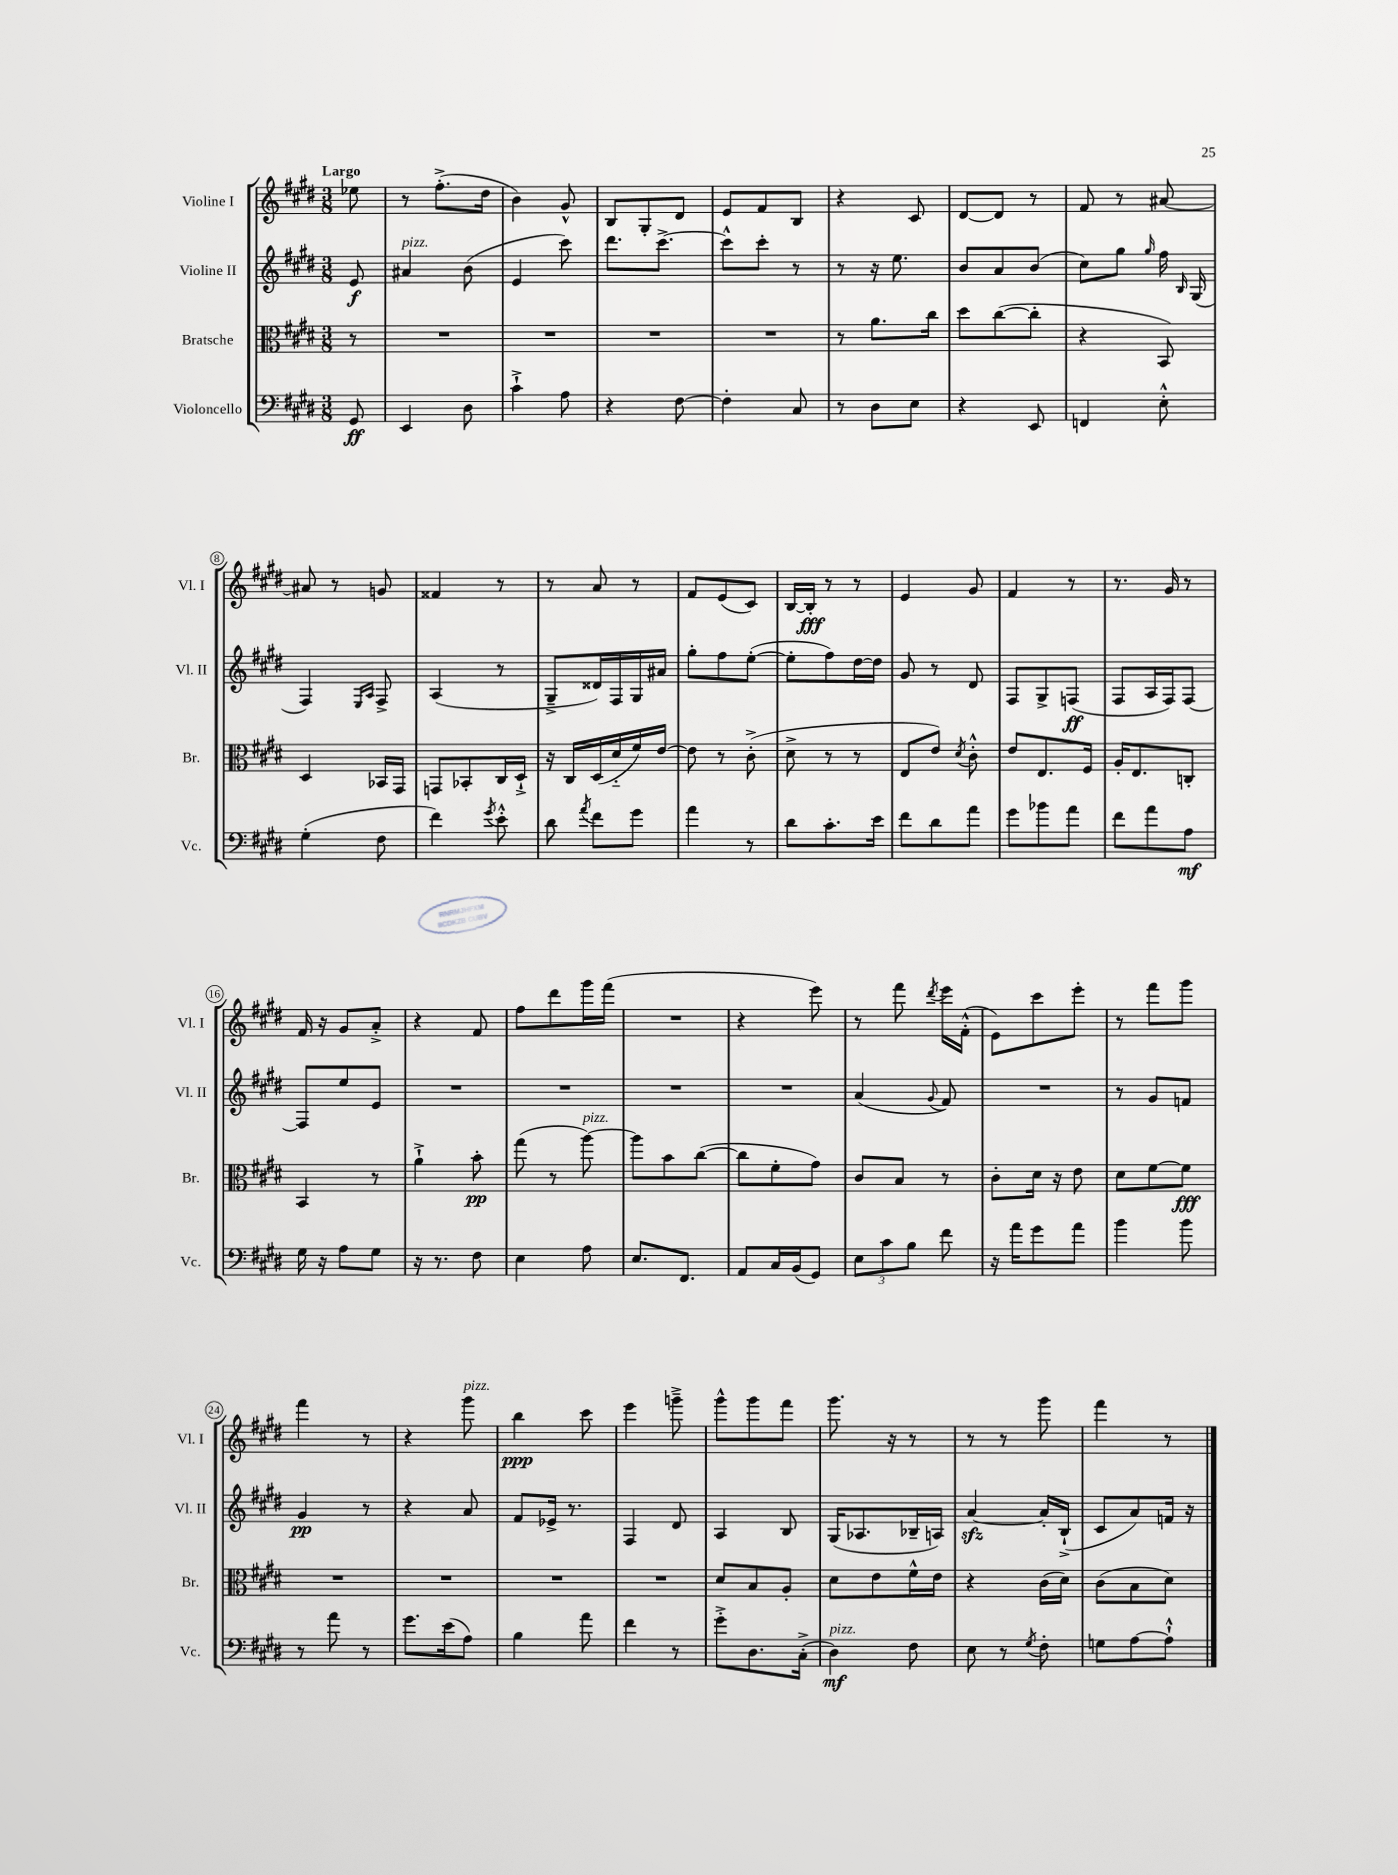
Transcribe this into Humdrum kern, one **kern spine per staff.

**kern	**dynam	**kern	**dynam	**kern	**dynam	**kern	**dynam
*part4	*part4	*part3	*part3	*part2	*part2	*part1	*part1
*staff4	*staff4	*staff3	*staff3	*staff2	*staff2	*staff1	*staff1
*I"Violoncello	*	*I"Bratsche	*	*I"Violine II	*	*I"Violine I	*
*I'Vc.	*	*I'Br.	*	*I'Vl. II	*	*I'Vl. I	*
*clefF4	*	*clefC3	*	*clefG2	*	*clefG2	*
*k[f#c#g#d#]	*	*k[f#c#g#d#]	*	*k[f#c#g#d#]	*	*k[f#c#g#d#]	*
*M3/8	*	*M3/8	*	*M3/8	*	*M3/8	*
=	=	=	=	=	=	=	=
!	!	!	!	!	!	!LO:TX:a:B:t=Largo	!
8GG#/	ff	8r	.	8e/	f	8ee-X\	.
=1	=1	=1	=1	=1	=1	=1	=1
!	!	!	!	!LO:TX:a:i:t=pizz.	!	!	!
4EE/	.	4.r	.	4a#X/	.	8r	.
.	.	.	.	.	.	(8.ff#'^\L	.
8D#\	.	.	.	(8b\	.	.	.
.	.	.	.	.	.	16dd#\Jk	.
=2	=2	=2	=2	=2	=2	=2	=2
4c#`^\	.	4.r	.	4e/	.	4b\)	.
8A\	.	.	.	8ccc#\)	.	8g#^^/	.
=3	=3	=3	=3	=3	=3	=3	=3
4r	.	4.r	.	8.ddd#\L	.	8B/L	.
.	.	.	.	.	.	8G#'/	.
.	.	.	.	[8.ccc#^\J	.	.	.
[8F#\	.	.	.	.	.	8d#/J	.
=4	=4	=4	=4	=4	=4	=4	=4
4F#'\]	.	4.r	.	8ccc#^^\L]	.	8e/L	.
.	.	.	.	8ccc#'\J	.	8f#/	.
8C#/	.	.	.	8r	.	8B/J	.
=5	=5	=5	=5	=5	=5	=5	=5
8r	.	8r	.	8r	.	4r	.
8D#\L	.	8.a\L	.	16r	.	.	.
.	.	.	.	8.ee\	.	.	.
8E\J	.	.	.	.	.	8c#/	.
.	.	16cc#\Jk	.	.	.	.	.
=6	=6	=6	=6	=6	=6	=6	=6
4r	.	8dd#\L	.	8b/L	.	[8d#/L	.
.	.	([8cc#\	.	8a/	.	8d#/J]	.
8EE/	.	8cc#'\J]	.	(8b/J	.	8r	.
=7	=7	=7	=7	=7	=7	=7	=7
4FFn/	.	4r	.	8cc#\L)	.	8f#/	.
.	.	.	.	8gg#\J	.	8r	.
.	.	.	.	16qqgg#/	.	.	.
8E'^^\	.	8BB/)	.	16ff#\	.	[8a#X/	.
.	.	.	.	16qqB/	.	.	.
.	.	.	.	(16G#/	.	.	.
!!LO:LB:g=z
=8	=8	=8	=8	=8	=8	=8	=8
(4G#'\	.	4D#/	.	4F#/)	.	8a#X/]	.
.	.	.	.	.	.	8r	.
.	.	.	.	16qqE/LL	.	.	.
.	.	.	.	16qqA/JJ	.	.	.
8F#\	.	16BB-X/LL	.	8F#^/	.	8gn/	.
.	.	16GG#/JJ	.	.	.	.	.
=9	=9	=9	=9	=9	=9	=9	=9
4f#\)	.	8GGn/L	.	(4A/	.	4f##X/	.
.	.	8BB-X'/	.	.	.	.	.
8qg#/	.	.	.	.	.	.	.
8e'^^\	.	16C#/L	.	8r	.	8r	.
.	.	16D#`^/JJ	.	.	.	.	.
=10	=10	=10	=10	=10	=10	=10	=10
8d#\	.	16r	.	8G#~^/L	.	8r	.
.	.	16C#/LL	.	.	.	.	.
8qa/	.	.	.	.	.	.	.
8f#\L	.	(16D#/	.	16d##X/L)	.	8a/	.
.	.	16d#/	.	16F#/	.	.	.
8g#\J	.	16f#/)	.	16G#/	.	8r	.
.	.	[16e/JJ	.	16a#X/JJ	.	.	.
=11	=11	=11	=11	=11	=11	=11	=11
4a\	.	8e\]	.	8gg#'\L	.	8f#/L	.
.	.	8r	.	8ff#\	.	(8e/	.
8r	.	(8c#'^\	.	([8ee'\J	.	8c#/J)	.
=12	=12	=12	=12	=12	=12	=12	=12
8d#\L	.	8d#^\	.	8ee'\L]	.	[16B/LL	.
.	.	.	.	.	.	16B'/JJ]	fff
8.c#'\	.	8r	.	8ff#\)	.	8r	.
.	.	8r	.	[16dd#\L	.	8r	.
16e\Jk	.	.	.	16dd#\JJ]	.	.	.
=13	=13	=13	=13	=13	=13	=13	=13
8f#\L	.	8E/L	.	8g#/	.	4e/	.
8d#\	.	8e/J)	.	8r	.	.	.
.	.	8qd#/	.	.	.	.	.
8a\J	.	8c#'^^\	.	8d#/	.	8g#/	.
=14	=14	=14	=14	=14	=14	=14	=14
8g#\L	.	8e/L	.	8F#/L	.	4f#/	.
8b-X\	.	8.E/	.	8G#^/	.	.	.
8a\J	.	.	.	(8Fn/J	ff	8r	.
.	.	16F#/Jk	.	.	.	.	.
=15	=15	=15	=15	=15	=15	=15	=15
8f#\L	.	16A'/KL	.	8F#/L	.	8.r	.
.	.	8.E/	.	.	.	.	.
8a\	.	.	.	16A/L	.	.	.
.	.	.	.	16F#/J)	.	16g#/	.
8A\J	mf	8Cn'/J	.	[8F#/J	.	8r	.
!!LO:LB:g=z
=16	=16	=16	=16	=16	=16	=16	=16
16G#\	.	4BB/	.	8F#/L]	.	16f#/	.
16r	.	.	.	.	.	16r	.
8A\L	.	.	.	8ee/	.	8g#/L	.
8G#\J	.	8r	.	8e/J	.	8a'^/J	.
=17	=17	=17	=17	=17	=17	=17	=17
16r	.	4a`^\	.	4.r	.	4r	.
8.r	.	.	.	.	.	.	.
8F#\	.	8b'\	pp	.	.	8f#/	.
=18	=18	=18	=18	=18	=18	=18	=18
4E\	.	(8gg#\	.	4.r	.	8ff#\L	.
.	.	8r	.	.	.	8ddd#\	.
!	!	!LO:TX:a:i:t=pizz.	!	!	!	!	!
8A\	.	[8aa\)	.	.	.	16ggg#\L	.
.	.	.	.	.	.	(16fff#\JJ	.
=19	=19	=19	=19	=19	=19	=19	=19
8.E/L	.	8aa\L]	.	4.r	.	4.r	.
.	.	8b\	.	.	.	.	.
8.FF#/J	.	.	.	.	.	.	.
.	.	([8cc#\J	.	.	.	.	.
=20	=20	=20	=20	=20	=20	=20	=20
8AA/L	.	8cc#\L]	.	4.r	.	4r	.
16C#/L	.	8f#'\	.	.	.	.	.
(16BB/J	.	.	.	.	.	.	.
8GG#/J)	.	8g#\J)	.	.	.	8eee\)	.
=21	=21	=21	=21	=21	=21	=21	=21
12E\L	.	8c#/L	.	(4a/	.	8r	.
12c#\	.	.	.	.	.	.	.
.	.	8B/J	.	.	.	8fff#\	.
12B\J	.	.	.	.	.	.	.
.	.	.	.	8qqg#/	.	8qddd#/	.
8f#\	.	8r	.	8f#/)	.	16eee\LL	.
.	.	.	.	.	.	(16f#'^^\JJ	.
=22	=22	=22	=22	=22	=22	=22	=22
16r	.	8c#'\L	.	4.r	.	8e\L)	.
16a\KL	.	.	.	.	.	.	.
8g#\	.	16d#\Jk	.	.	.	8ccc#\	.
.	.	16r	.	.	.	.	.
8a\J	.	8e\	.	.	.	8eee'\J	.
=23	=23	=23	=23	=23	=23	=23	=23
4b\	.	8d#\L	.	8r	.	8r	.
.	.	[8f#\	.	8g#/L	.	8fff#\L	.
8b\	.	8f#\J]	fff	8fn/J	.	8ggg#\J	.
!!LO:LB:g=z
=24	=24	=24	=24	=24	=24	=24	=24
8r	.	4.r	.	4g#/	pp	4fff#\	.
8a\	.	.	.	.	.	.	.
8r	.	.	.	8r	.	8r	.
=25	=25	=25	=25	=25	=25	=25	=25
8.g#\L	.	4.r	.	4r	.	4r	.
(16e\k	.	.	.	.	.	.	.
!	!	!	!	!	!	!LO:TX:a:i:t=pizz.	!
8A\J)	.	.	.	8a/	.	8ggg#\	.
=26	=26	=26	=26	=26	=26	=26	=26
4B\	.	4.r	.	8f#/L	.	4bb\	ppp
.	.	.	.	16e-X^/Jk	.	.	.
.	.	.	.	8.r	.	.	.
8a\	.	.	.	.	.	8ccc#\	.
=27	=27	=27	=27	=27	=27	=27	=27
4f#\	.	4.r	.	4F#/	.	4eee\	.
8r	.	.	.	8d#/	.	8gggn~^\	.
=28	=28	=28	=28	=28	=28	=28	=28
8g#'^\L	.	8d#/L	.	4A/	.	8ggg#^^\L	.
8.D#\	.	8B/	.	.	.	8ggg#\	.
.	.	8A'/J	.	8B/	.	8fff#\J	.
(16C#'^\Jk	.	.	.	.	.	.	.
=29	=29	=29	=29	=29	=29	=29	=29
!LO:TX:a:i:t=pizz.	!	!	!	!	!	!	!
4D#\)	mf	8d#\L	.	(16G#/KL	.	8.ggg#\	.
.	.	.	.	8.A-X/	.	.	.
.	.	8e\	.	.	.	.	.
.	.	.	.	.	.	16r	.
8F#\	.	16f#^^\L	.	16B-X~/L	.	8r	.
.	.	16e\JJ	.	16An/JJ)	.	.	.
=30	=30	=30	=30	=30	=30	=30	=30
8E\	.	4r	.	[4azz/	.	8r	.
8r	.	.	.	.	.	8r	.
8qG#/	.	.	.	.	.	.	.
8F#'\	.	(16c#\LL	.	16a'/LL]	.	8ggg#\	.
.	.	16d#\JJ)	.	(16B`^/JJ	.	.	.
=31	=31	=31	=31	=31	=31	=31	=31
8Gn\L	.	(8c#\L	.	8c#/L	.	4fff#\	.
[8A\	.	8B\	.	8a/)	.	.	.
8A`^^\J]	.	8d#\J)	.	16fn/Jk	.	8r	.
.	.	.	.	16r	.	.	.
==	==	==	==	==	==	==	==
*-	*-	*-	*-	*-	*-	*-	*-
